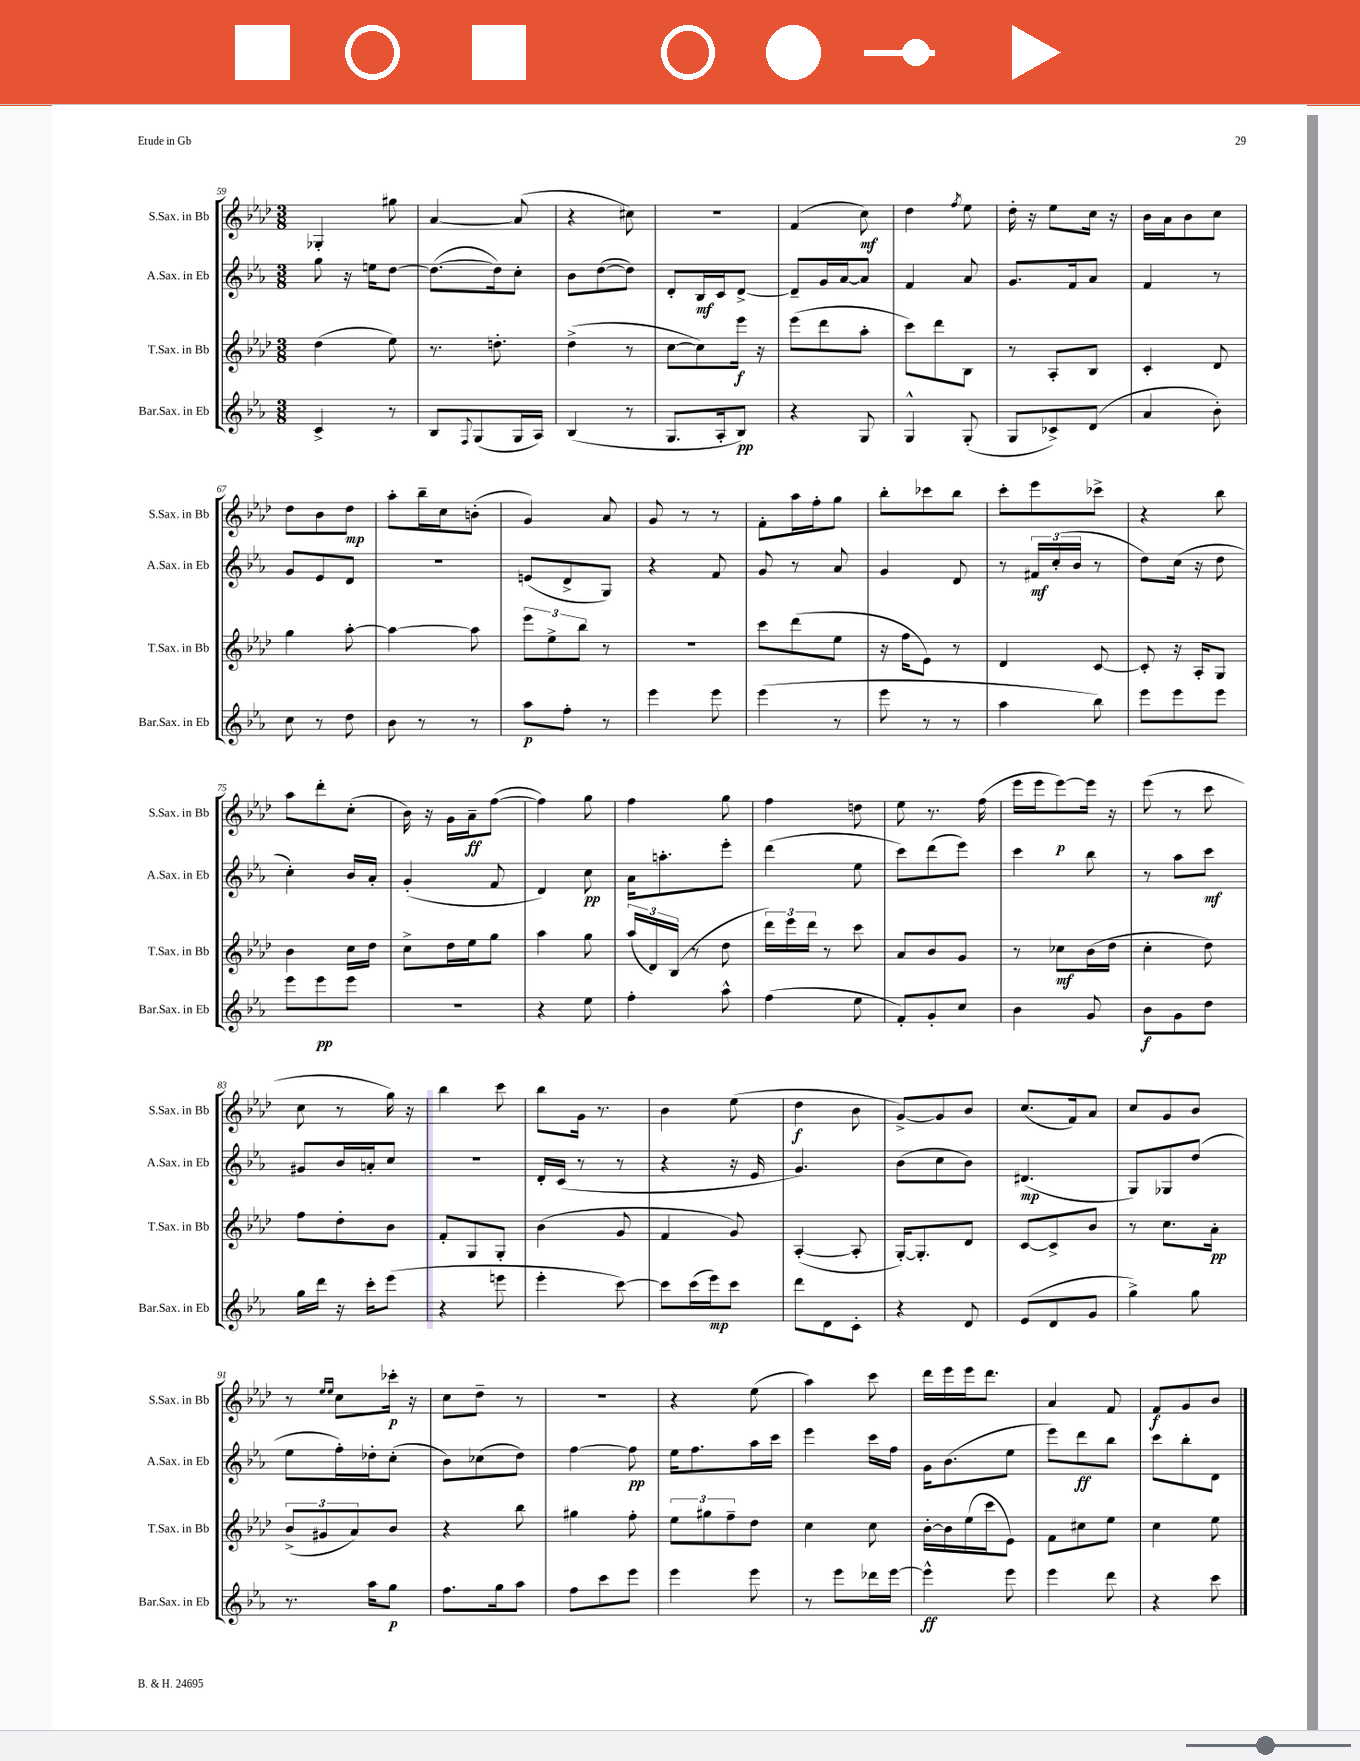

**kern	**dynam	**kern	**dynam	**kern	**dynam	**kern	**dynam
*part4	*part4	*part3	*part3	*part2	*part2	*part1	*part1
*staff4	*staff4	*staff3	*staff3	*staff2	*staff2	*staff1	*staff1
*I"Bar.Sax. in Eb	*	*I"T.Sax. in Bb	*	*I"A.Sax. in Eb	*	*I"S.Sax. in Bb	*
*I'Bar.Sax. in Eb	*	*I'T.Sax. in Bb	*	*I'A.Sax. in Eb	*	*I'S.Sax. in Bb	*
*clefG2	*	*clefG2	*	*clefG2	*	*clefG2	*
*k[b-e-a-]	*	*k[b-e-a-d-]	*	*k[b-e-a-]	*	*k[b-e-a-d-]	*
*M3/8	*	*M3/8	*	*M3/8	*	*M3/8	*
=59	=59	=59	=59	=59	=59	=59	=59
4c^/	.	(4dd-\	.	8gg\	.	4G-X'/	.
.	.	.	.	16r	.	.	.
.	.	.	.	16een\KL	.	.	.
8r	.	8ee-\)	.	[8dd\J	.	8gg#X\	.
=60	=60	=60	=60	=60	=60	=60	=60
8B-/L	.	8.r	.	(8.dd\L_	.	[4a-/	.
8qqF/	.	.	.	.	.	.	.
(8G/	.	.	.	.	.	.	.
.	.	8.ddn'\	.	16dd\k])	.	.	.
16G/L	.	.	.	8cc'\J	.	(8a-/]	.
16A-/JJ)	.	.	.	.	.	.	.
=61	=61	=61	=61	=61	=61	=61	=61
(4B-/	.	(4dd-^\	.	8b-\L	.	4r	.
.	.	.	.	([8dd\	.	.	.
8r	.	8r	.	8dd\J])	.	8cc#X\)	.
=62	=62	=62	=62	=62	=62	=62	=62
8.G/L	.	[8cc\L	.	8d'/L	.	4.r	.
.	.	8cc\])	.	16B-/L	mf	.	.
16A-'/k	.	.	.	16c/J	.	.	.
8B-/J)	pp	16eee-\Jk	f	[8d^/J	.	.	.
.	.	16r	.	.	.	.	.
=63	=63	=63	=63	=63	=63	=63	=63
4r	.	(8eee-\L	.	8d~/L]	.	(4f/	.
.	.	8ddd-\	.	16g/L	.	.	.
.	.	.	.	[16a-/J	.	.	.
8G/	.	8aa-'\J	.	8a-/J]	.	8cc\)	mf
=64	=64	=64	=64	=64	=64	=64	=64
4G^^/	.	8ccc\L)	.	4f/	.	4dd-\	.
.	.	8ddd-\	.	.	.	.	.
.	.	.	.	.	.	8qff/	.
(8G'/	.	8B-\J	.	8a-/	.	8ee-\	.
=65	=65	=65	=65	=65	=65	=65	=65
8G/L	.	8r	.	8.g/L	.	16dd-'\	.
.	.	.	.	.	.	16r	.
8c-X^/)	.	8A-'/L	.	.	.	8ee-\L	.
.	.	.	.	16f/k	.	.	.
(8d/J	.	8B-/J	.	8a-/J	.	16cc\Jk	.
.	.	.	.	.	.	16r	.
=66	=66	=66	=66	=66	=66	=66	=66
4a-/	.	4c'/	.	4f/	.	16b-\LL	.
.	.	.	.	.	.	16a-\J	.
.	.	.	.	.	.	8b-\	.
8b-'\)	.	8d-/	.	8r	.	8cc\J	.
!!LO:LB:g=z
=67	=67	=67	=67	=67	=67	=67	=67
8cc\	.	4gg\	.	8g/L	.	8dd-\L	.
8r	.	.	.	8e-/	.	8b-\	.
8dd\	.	[8aa-'\	.	8d/J	.	8dd-\J	mp
=68	=68	=68	=68	=68	=68	=68	=68
8b-\	.	4aa-\_	.	4.r	.	8aa-'\L	.
8r	.	.	.	.	.	16bb-~\L	.
.	.	.	.	.	.	16cc\J	.
8r	.	8aa-\]	.	.	.	(8bn'\J	.
=69	=69	=69	=69	=69	=69	=69	=69
8aa-\L	p	12eee-\L	.	(8en/L	.	4g/)	.
.	.	12ee-^\	.	.	.	.	.
8ff'\J	.	.	.	8d^/	.	.	.
.	.	12bb-\J	.	.	.	.	.
8r	.	8r	.	8G/J)	.	8a-/	.
=70	=70	=70	=70	=70	=70	=70	=70
4eee-\	.	4.r	.	4r	.	8g/	.
.	.	.	.	.	.	8r	.
8eee-\	.	.	.	8f/	.	8r	.
=71	=71	=71	=71	=71	=71	=71	=71
(4eee-\	.	8ccc\L	.	8g/	.	8f'\L	.
.	.	(8ddd-\	.	8r	.	16aa-\L	.
.	.	.	.	.	.	16ff'\J	.
8r	.	8ee-\J	.	8a-/	.	8gg\J	.
=72	=72	=72	=72	=72	=72	=72	=72
8eee-\	.	16r	.	4g/	.	8bb-'\L	.
.	.	16ff\KL	.	.	.	.	.
8r	.	8e-\J)	.	.	.	8ccc-X\	.
8r	.	8r	.	8d/	.	8bb-\J	.
=73	=73	=73	=73	=73	=73	=73	=73
4aa-\	.	4d-/	.	8r	.	8ccc'\L	.
.	.	.	.	24f#X/LL	mf	8eee-\	.
.	.	.	.	(24cc'/	.	.	.
.	.	.	.	24b-/JJ	.	.	.
8bb-\)	.	[8c/	.	8r	.	8ccc-X^\J	.
=74	=74	=74	=74	=74	=74	=74	=74
8eee-\L	.	8c'/]	.	8dd\L)	.	4r	.
8eee-\	.	16r	.	(16cc\Jk	.	.	.
.	.	16A-'/KL	.	16r	.	.	.
8eee-\J	.	8G/J	.	8dd\	.	8bb-\	.
!!LO:LB:g=z
=75	=75	=75	=75	=75	=75	=75	=75
8eee-\L	.	4b-\	.	4cc'\)	.	8aa-\L	.
8eee-\	pp	.	.	.	.	8ddd-'\	.
8eee-\J	.	16cc\LL	.	16b-/LL	.	(8cc'\J	.
.	.	16dd-\JJ	.	16a-'/JJ	.	.	.
=76	=76	=76	=76	=76	=76	=76	=76
4.r	.	8cc^\L	.	(4g'/	.	16b-\)	.
.	.	.	.	.	.	16r	.
.	.	16dd-\L	.	.	.	16g\LL	.
.	.	16ee-\J	.	.	.	16a-~\J	ff
.	.	8gg\J	.	8f/	.	([8ff\J	.
=77	=77	=77	=77	=77	=77	=77	=77
4r	.	4aa-\	.	4d/)	.	4ff\])	.
8ee-\	.	8gg\	.	8cc\	pp	8gg\	.
=78	=78	=78	=78	=78	=78	=78	=78
4ff'\	.	(24aa-/LL	.	16a-\KL	.	4ff\	.
.	.	24d-/)	.	.	.	.	.
.	.	.	.	8.aan'\	.	.	.
.	.	(24B-/JJ	.	.	.	.	.
.	.	8r	.	.	.	.	.
8aa-^^\	.	8dd-\	.	8eee-'\J	.	8gg\	.
=79	=79	=79	=79	=79	=79	=79	=79
(4ff\	.	24ddd-\LL)	.	(4ddd\	.	4ff\	.
.	.	24eee-\	.	.	.	.	.
.	.	24ddd-\JJ	.	.	.	.	.
.	.	8r	.	.	.	.	.
8ee-\	.	8ccc\	.	8ee-\	.	8ddn\	.
=80	=80	=80	=80	=80	=80	=80	=80
8f'/L)	.	8a-/L	.	8ccc\L)	.	8ee-\	.
8g'/	.	8b-/	.	(8ddd\	.	8.r	.
8cc/J	.	8g/J	.	8eee-\J)	.	.	.
.	.	.	.	.	.	(16ff\	.
=81	=81	=81	=81	=81	=81	=81	=81
4b-\	.	8r	.	4ccc\	.	16eee-\LL	.
.	.	.	.	.	.	16eee-\J	.
.	.	8cc-X\L	mf	.	.	[8eee-\)	p
8g/	.	(16b-\L	.	8bb-\	.	16eee-\Jk]	.
.	.	16dd-\JJ	.	.	.	16r	.
=82	=82	=82	=82	=82	=82	=82	=82
8b-\L	f	4cc'\	.	8r	.	(8eee-\	.
8g\	.	.	.	8aa-\L	.	8r	.
8dd\J	.	8dd-\)	.	8ccc\J	mf	8ccc\	.
!!LO:LB:g=z
=83	=83	=83	=83	=83	=83	=83	=83
16gg\LL	.	8ff\L	.	8g#X/L	.	8cc\	.
16ddd\JJ	.	.	.	.	.	.	.
16r	.	8dd-'\	.	16b-/L	.	8r	.
16ccc'\KL	.	.	.	16an'/J	.	.	.
(8eee-\J	.	8b-\J	.	8cc/J	.	16gg\)	.
.	.	.	.	.	.	16r	.
=84	=84	=84	=84	=84	=84	=84	=84
4r	.	8f'/L	.	4.r	.	4bb-\	.
.	.	8G/	.	.	.	.	.
8eeen\	.	8G'/J	.	.	.	8ccc\	.
=85	=85	=85	=85	=85	=85	=85	=85
4eee-'\	.	(4b-\	.	16d'/LL	.	8bb-\L	.
.	.	.	.	(16c/JJ	.	.	.
.	.	.	.	8r	.	16g\Jk	.
.	.	.	.	.	.	8.r	.
[8ccc\)	.	8g/	.	8r	.	.	.
=86	=86	=86	=86	=86	=86	=86	=86
8ccc\L]	.	4f/	.	4r	.	4b-\	.
(16ccc\L	.	.	.	.	.	.	.
16eee-\J)	mp	.	.	.	.	.	.
8ccc\J	.	8g/)	.	16r	.	(8ee-\	.
.	.	.	.	16e-/	.	.	.
=87	=87	=87	=87	=87	=87	=87	=87
8ddd\L	.	([4A-'/	.	4.g/)	.	4dd-\	f
8d\	.	.	.	.	.	.	.
8c'\J	.	8A-'/]	.	.	.	8b-\	.
=88	=88	=88	=88	=88	=88	=88	=88
4r	.	[16G'/KL)	.	(8b-\L	.	[8g^/L)	.
.	.	8.G'/]	.	.	.	.	.
.	.	.	.	8cc\	.	8g/]	.
8d/	.	8d-/J	.	8b-\J)	.	8b-/J	.
=89	=89	=89	=89	=89	=89	=89	=89
(8e-/L	.	[8c/L	.	(4.d#X/	mp	(8.cc/L	.
8d/	.	8c^/]	.	.	.	.	.
.	.	.	.	.	.	16f/k)	.
8g/J	.	8b-/J	.	.	.	8a-/J	.
=90	=90	=90	=90	=90	=90	=90	=90
4gg^\)	.	8r	.	8G/L)	.	8cc/L	.
.	.	8.cc\L	.	8G-X/	.	8g/	.
8gg\	.	.	.	(8dd/J	.	8b-/J	.
.	.	16a-'\Jk	pp	.	.	.	.
!!LO:LB:g=z
=91	=91	=91	=91	=91	=91	=91	=91
8.r	.	(12b-^/L	.	8ee-\L	.	8r	.
.	.	12g#X/	.	.	.	.	.
.	.	.	.	.	.	16qqee-/LL	.
.	.	.	.	.	.	16qqee-/JJ	.
.	.	.	.	16ff'\L)	.	8cc\L	.
.	.	12a-/)	.	.	.	.	.
16aa-\KL	.	.	.	16dd-X'\J	.	.	.
8gg\J	p	8b-/J	.	(8cc'\J	.	16ccc-X'\Jk	p
.	.	.	.	.	.	16r	.
=92	=92	=92	=92	=92	=92	=92	=92
8.ff\L	.	4r	.	8b-\L)	.	8cc\L	.
.	.	.	.	(8cc-X\	.	8dd-~\J	.
16gg\k	.	.	.	.	.	.	.
8aa-\J	.	8bb-\	.	8dd\J)	.	8r	.
=93	=93	=93	=93	=93	=93	=93	=93
8ff\L	.	4gg#X\	.	[4ff\	.	4.r	.
8ccc\	.	.	.	.	.	.	.
8eee-\J	.	8ff'\	.	8ff\]	pp	.	.
=94	=94	=94	=94	=94	=94	=94	=94
4eee-\	.	12ee-\L	.	16ee-\KL	.	4r	.
.	.	.	.	8.ff\	.	.	.
.	.	12gg#X\	.	.	.	.	.
.	.	12ff~\	.	.	.	.	.
8eee-\	.	8dd-\J	.	16aa-\L	.	(8ee-\	.
.	.	.	.	16ccc\JJ	.	.	.
=95	=95	=95	=95	=95	=95	=95	=95
8r	.	4cc\	.	4eee-\	.	4aa-\)	.
8eee-\L	.	.	.	.	.	.	.
16ddd-X\L	.	8cc\	.	16ccc\LL	.	8ccc\	.
[16eee-\JJ	.	.	.	16ff\JJ	.	.	.
=96	=96	=96	=96	=96	=96	=96	=96
4eee-^^\]	ff	[16b-'\LL	.	16g\KL	.	16ddd-\LL	.
.	.	16b-\]	.	(8.b-\	.	16eee-\	.
.	.	(16ee-\	.	.	.	16eee-\J	.
.	.	16ccc\J	.	.	.	8.ddd-\J	.
8eee-\	.	8e-\J)	.	8ee-\J	.	.	.
=97	=97	=97	=97	=97	=97	=97	=97
4eee-\	.	8f\L	.	8eee-\L)	.	4a-/	.
.	.	8cc#X\	.	8ddd\	ff	.	.
8ddd\	.	8ee-\J	.	8bb-\J	.	8f/	.
=98	=98	=98	=98	=98	=98	=98	=98
4r	.	4cc\	.	8ccc\L	.	8f/L	f
.	.	.	.	8bb-'\	.	8g/	.
8ccc\	.	8ee-\	.	8d\J	.	8b-/J	.
==	==	==	==	==	==	==	==
*-	*-	*-	*-	*-	*-	*-	*-
